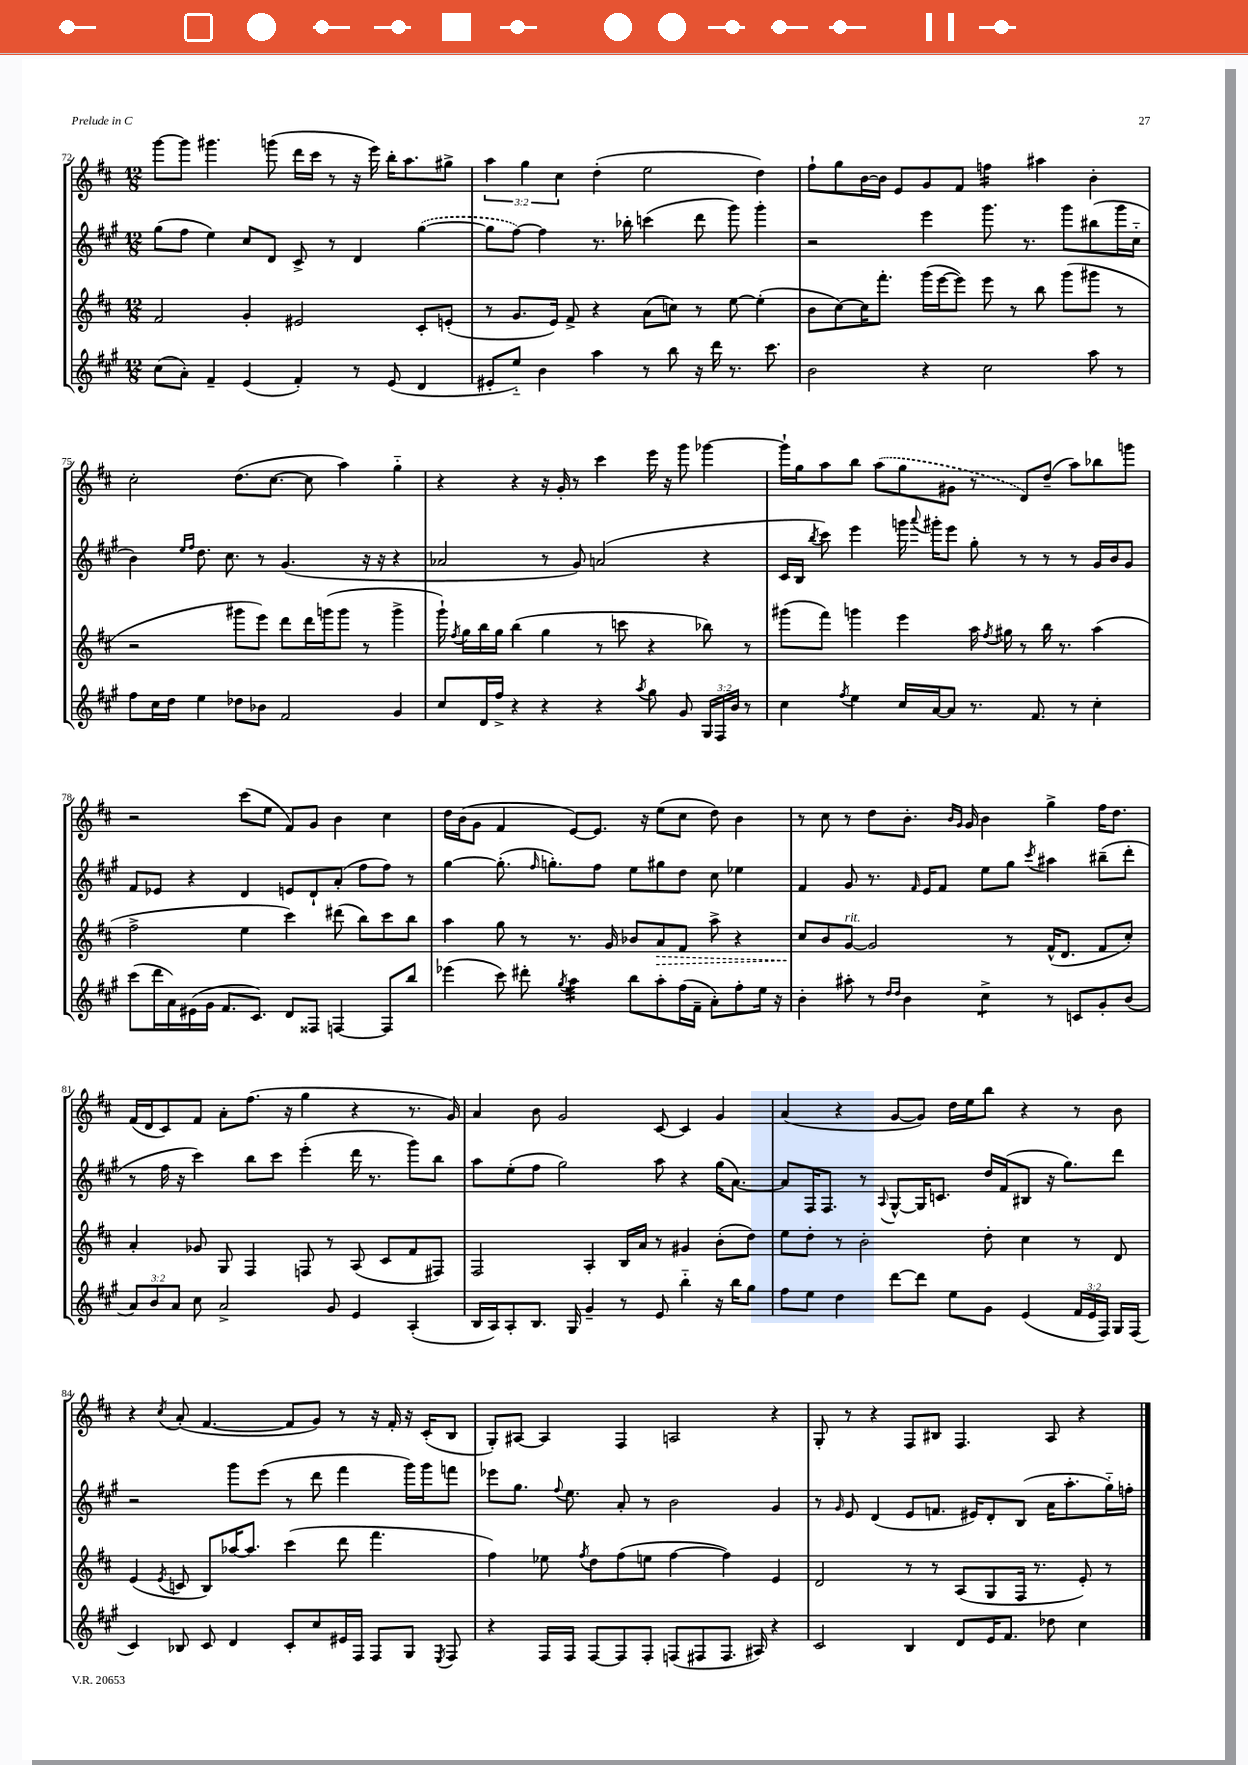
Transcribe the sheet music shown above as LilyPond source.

<<
\new StaffGroup <<
\new Staff = "s0" {
    \clef treble \key d \major \numericTimeSignature \time 12/8 \override Staff.TupletNumber.text = #tuplet-number::calc-fraction-text
    \autoBeamOff g'''8[~ g'''8] gis'''4. g'''8( d'''16[ cis'''16] r8 r16 e'''16) b''16[-. a''8. gis''8]-> |
    \tuplet 3/2 { a''4 g''4 cis''4 } d''4-.( e''2 d''4) |
    fis''8[-! g''8 b'16~ b'16] e'8[ g'8 fis'8] f''4:16 ais''4 b'4-. |
    cis''2-. d''8.[( cis''8.]~ cis''8 a''4) g''4-_ |
    r4 r4 r16 g'16-. r8 cis'''4 e'''16 r16 g'''8 ges'''4~ |
    ges'''16[-! g''16 a''8 b''8] \once \slurDashed a''8[( g''8 gis'8] r8 d'8[) d''8]--( a''8[) bes''8 g'''8] |
    r2 cis'''8[( e''8] fis'8[) g'8] b'4 cis''4 |
    d''16[ b'16( g'8] fis'4 e'8[~) e'8.] r16 e''8[( cis''8] d''8) b'4 |
    r8 cis''8 r8 d''8[ b'8.]-. \grace { b'16[ g'16] } g'16 b'4 g''4-> fis''16[ d''8.] |
    fis'16[( d'16 cis'8) fis'8] a'8[-. fis''8.]( r16 g''4 r4 r8. g'16) |
    a'4 b'8 g'2 cis'8~ cis'4 g'4 |
    a'4( r4 g'8[~ g'8]) d''16[ e''16 b''8] r4 r8 b'8 |
    r4 \acciaccatura { cis''8 } a'8-.( fis'4.~ fis'8[ g'8]) r8 r16 fis'16-. r16 cis'16[-.( b8] |
    g8[-.) ais8]~ ais4 fis4 a2 r4 |
    g8-. r8 r4 fis8[ bis8] fis4. a8 r4 \bar "|." |
}
\new Staff = "s1" {
    \clef treble \key a \major \numericTimeSignature \time 12/8
    \autoBeamOff gis''8[( fis''8] e''4) cis''8[ d'8] cis'8-> r8 d'4 \once \slurDashed gis''4~( |
    gis''8[ fis''8]~) fis''4 r8. bes''16-. c'''4( d'''8 gis'''8) gis'''4-. |
    r2 e'''4 gis'''8. r8. gis'''8[ bis''8( gis'''16 cis''16]-_ |
    b'4) \grace { e''16[ fis''16] } d''8. cis''8. r8 gis'4.( r16 r16 r4 |
    aes'2 r8 gis'8) a'2( r4 |
    cis'16[ b16] \acciaccatura { b''8 } cis'''8) e'''4 g'''16 \appoggiatura { a'''8 } gis'''16[-. e'''8] gis''8-. r8 r8 r8 gis'16[ b'16 gis'8] |
    fis'8[ ees'8] r4 d'4 e'8[ d'8-! a'8]-.( fis''8[ fis''8]) r8 |
    gis''4~ gis''8.-.( \grace { fis''16 } g''8.[-.) fis''8] e''8[ gis''8 d''8] cis''8 ees''4 |
    fis'4 gis'8 r8. \grace { fis'16 } e'16[ fis'8] e''8[ gis''8] \acciaccatura { cis'''8 } ais''4 bis''8[--( d'''8]-. |
    r8 fis''16 r16 cis'''4) b''8[ cis'''8] e'''4-.( d'''16 r8. gis'''8[) b''8] |
    a''8[ e''8-.( fis''8] gis''2) a''8 r4 gis''16[( a'8.]~) |
    a'8[ fis16 fis8.] r8 \appoggiatura { a8 } gis8[~-^ gis16 c'8.] d''16[ fis'16( bis8] r16 gis''8.[) d'''8] |
    r2 gis'''8[ e'''8]( r8 d'''8 fis'''4 gis'''16[) gis'''16 f'''8] |
    ees'''8[ gis''8.] \appoggiatura { fis''8 } e''8. a'8-. r8 b'2 gis'4 |
    r8 \grace { gis'16 } e'8 d'4( e'8[ f'8.] eis'16[) d'8-. b8]( a'16[ a''8.-. gis''16-_) f''16]-. \bar "|." |
}
\new Staff = "s2" {
    \clef treble \key d \major \numericTimeSignature \time 12/8
    \autoBeamOff fis'2 g'4-. eis'2 cis'8[-. e'8]-.( |
    r8 g'8.[ e'16]) fis'8-> r4 a'8[( c''8]) r8 e''8~ e''4-.( |
    b'8[ cis''8~) cis''16 fis'''8.]-. g'''16[( e'''16~ e'''8]) e'''8 r8 b''8 g'''8[( gis'''8] r8 |
    r2 gis'''8[ e'''8]) d'''8[ d'''16 g'''16( g'''8] r8 g'''4-> |
    g'''16-!) \acciaccatura { fis''8 } g''16[ b''16 g''16] b''4( g''4 r8 c'''8 r4 bes''8) r8 |
    gis'''8[( fis'''8]) g'''4 e'''4 a''16 \acciaccatura { fis''8 } gis''16 r8 b''16 r8. a''4( |
    fis''2-> e''4 cis'''4) dis'''8( b''8[) cis'''8 b''8] |
    a''4 g''8 r8 r8. g'16 bes'8[ \once \override Hairpin.style = #'dashed-line a'8\> fis'8] a''8-> r4 |
    cis''8[\! b'8 g'8]~^\markup { \italic "rit." } g'2 r8 fis'16[-^( d'8.] fis'8[ cis''8]-.) |
    a'4-. ges'8 g8 fis4 f8 r8 a8( cis'8[ fis'8 fis8]) |
    fis2 a4-. b16[ a'16] r8 gis'4 b'8[-.( d''8]) |
    e''8[ d''8]-. r8 b'2-. d''8-. cis''4 r8 d'8 |
    e'4( \acciaccatura { e'8 } c'8 b8[) aes''16~ aes''8.] cis'''4( d'''8 fis'''4. |
    fis''4) ees''8 \acciaccatura { fis''8 } d''8[ fis''8( e''8] fis''4~ fis''4) e'4 |
    d'2 r8 r8 a8[( g8 fis16] r8. e'8-.) r8 \bar "|." |
}
\new Staff = "s3" {
    \clef treble \key a \major \numericTimeSignature \time 12/8 \override Staff.TupletNumber.text = #tuplet-number::calc-fraction-text
    \autoBeamOff cis''8[( a'8]-.) fis'4-- e'4( fis'4-.) r8 e'8( d'4 |
    eis'8[-. e''8]-_) b'4 a''4 r8 b''8 r16 d'''16 r8. cis'''8. |
    b'2 r4 cis''2 a''8 r8 |
    fis''8[ cis''16 d''16] e''4 des''8[ bes'8] fis'2 gis'4 |
    cis''8[ d'16 fis''16]-> r4 r4 r4 \acciaccatura { a''8 } gis''8 gis'8 \tuplet 3/2 { gis16[ fis16 b'16] } r8 |
    cis''4 \acciaccatura { fis''8 } e''4 cis''16[ a'16~ a'8] r8. fis'8. r8 cis''4-. |
    cis'''8[( d'''16 a'16) eis'16( gis'16] fis'8.[ cis'8.]) d'8[ fisis8] f4~ f8[ b''8] |
    ees'''4( cis'''8) dis'''8-. \acciaccatura { gis''8 } a''4:32 b''8[ a''8-. fis''16( fis'16]-- a'8[-.) fis''8-. e''16] r16 |
    b'4-. ais''8-. r8 \grace { d''16[ d''16] } b'4 cis''4:8-> r8 c'8[ gis'8-. b'8]( |
    \tuplet 3/2 { a'8[) b'8 a'8] } cis''8 a'2-> gis'8 e'4 a4-.( |
    b16[ a16) a8-. b8.] gis16 gis'4-- r8 e'8 b''4-_ r16 b''16[ gis''8] |
    fis''8[ e''8] d''4 d'''8[~ d'''8] e''8[ gis'8] e'4( \tuplet 3/2 { fis'16[ e'16 fis16]) } gis16[ fis16]( |
    cis'4) bes8 cis'8 d'4 cis'8[-. cis''8 eis'16 fis16] fis8[ gis8] \acciaccatura { e8 } fis8 |
    r4 fis16[ fis16] fis8[~ fis8 fis8]-. f8[( fis8 fis8.] ais16) r4 |
    cis'2 b4 d'8[ e'16 fis'8.] des''8 cis''4 \bar "|." |
}
>>
>>
\layout { \context { \Score currentBarNumber = #72 } }
